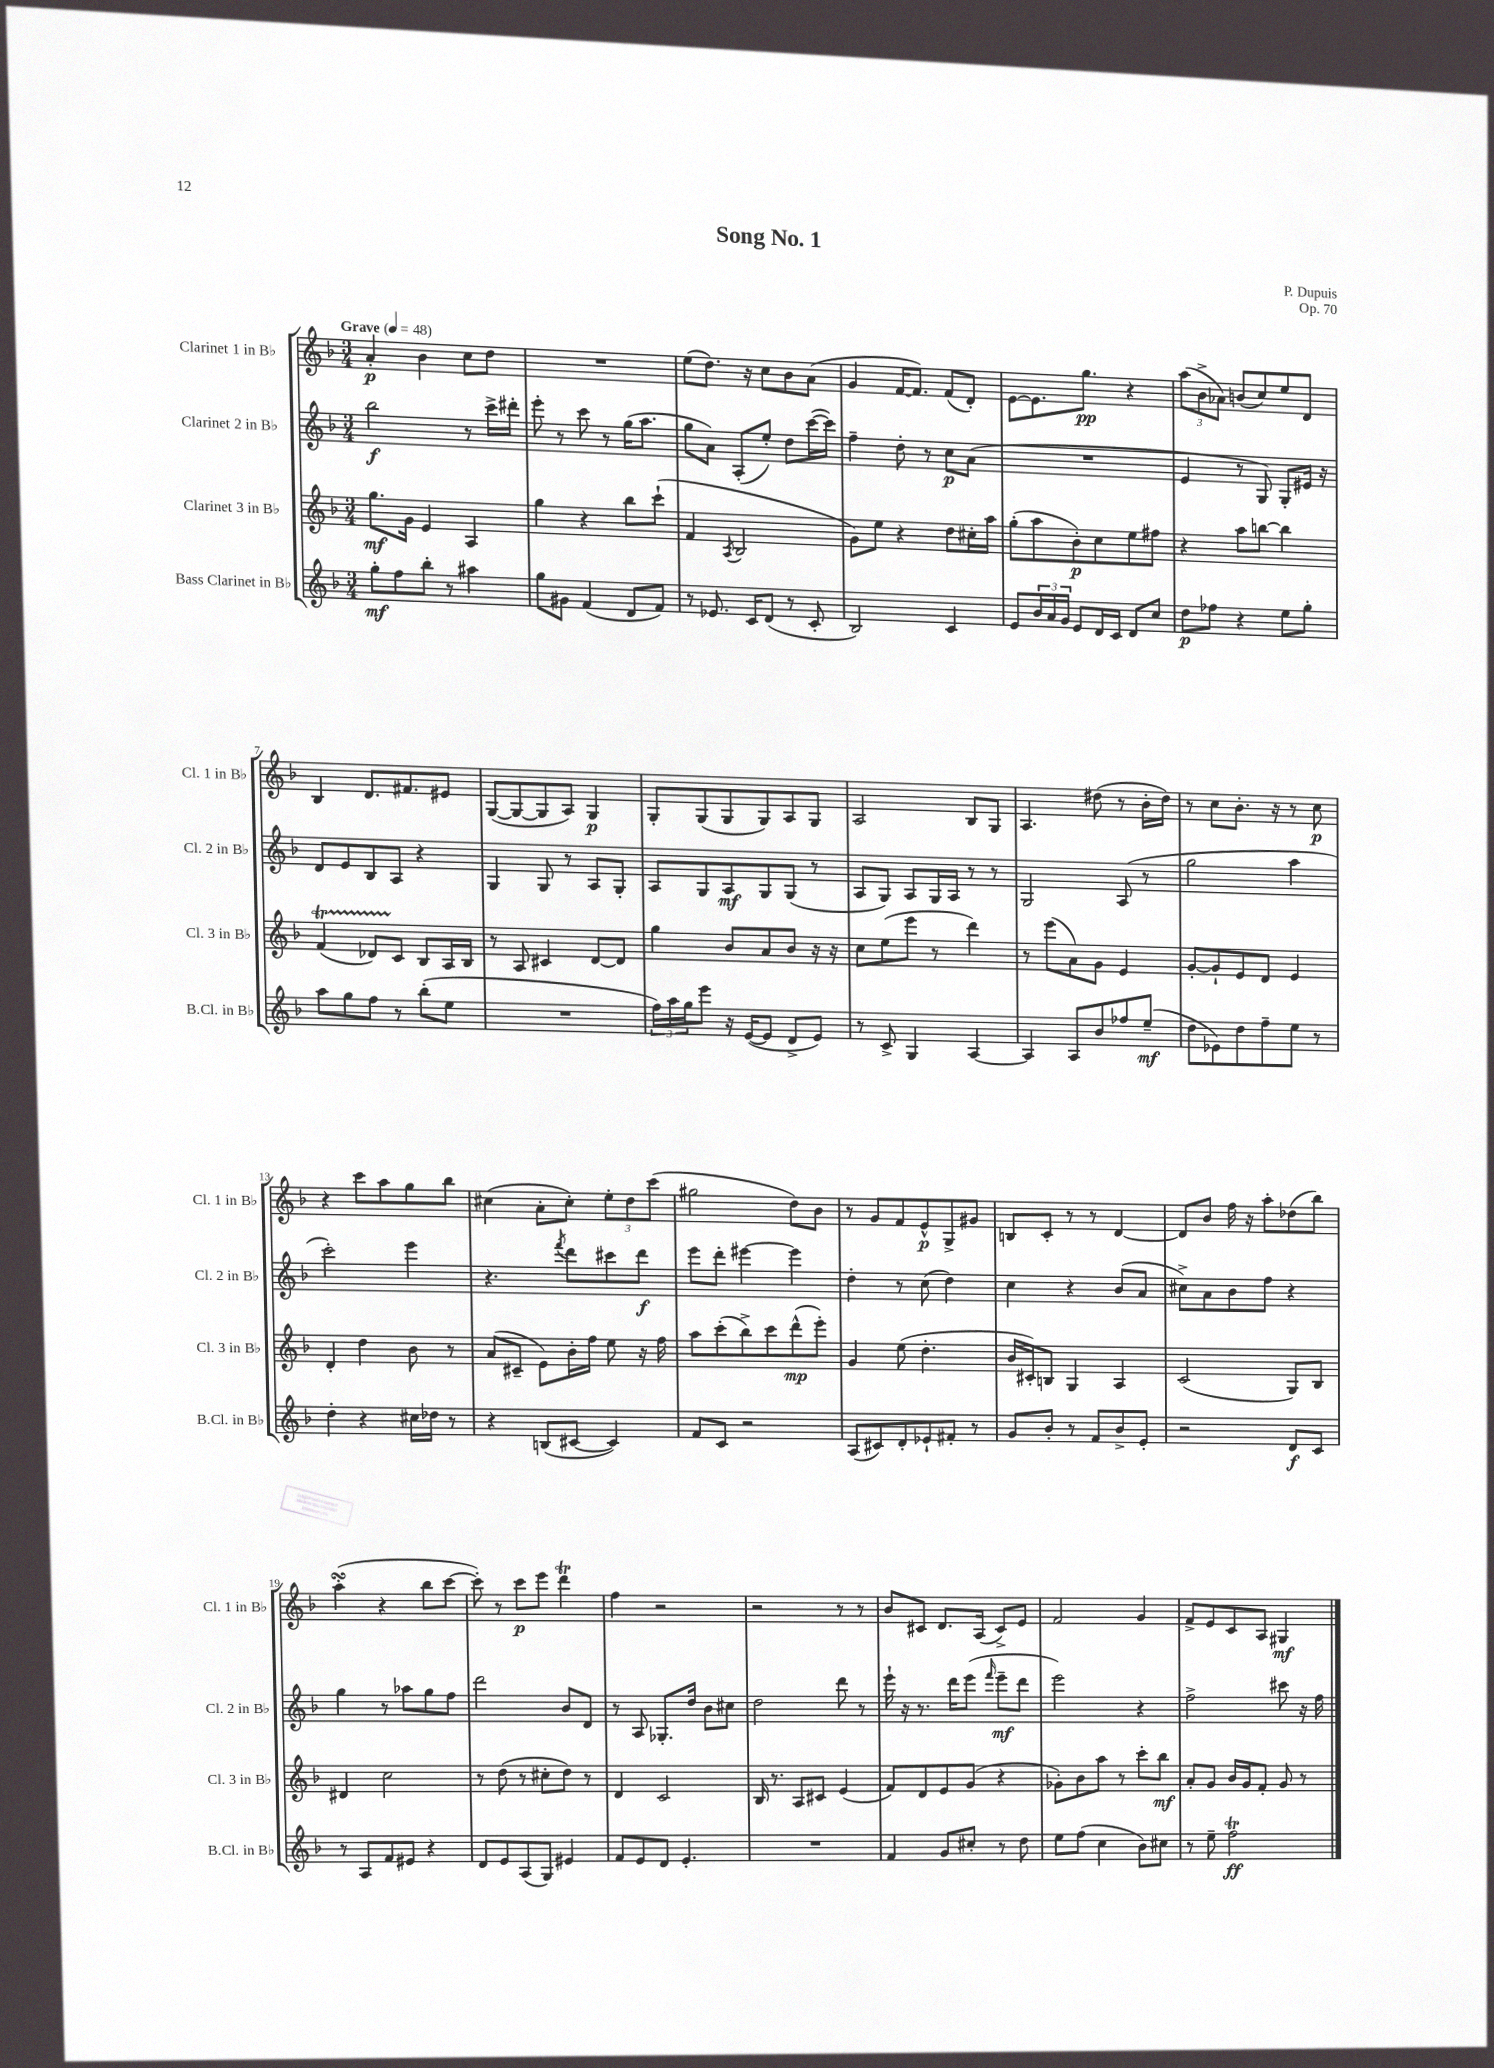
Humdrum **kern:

**kern	**dynam	**kern	**dynam	**kern	**dynam	**kern	**dynam
*part4	*part4	*part3	*part3	*part2	*part2	*part1	*part1
*staff4	*staff4	*staff3	*staff3	*staff2	*staff2	*staff1	*staff1
*I"Bass Clarinet in B♭	*	*I"Clarinet 3 in B♭	*	*I"Clarinet 2 in B♭	*	*I"Clarinet 1 in B♭	*
*I'B.Cl. in B♭	*	*I'Cl. 3 in B♭	*	*I'Cl. 2 in B♭	*	*I'Cl. 1 in B♭	*
*clefG2	*	*clefG2	*	*clefG2	*	*clefG2	*
*k[b-]	*	*k[b-]	*	*k[b-]	*	*k[b-]	*
*M3/4	*	*M3/4	*	*M3/4	*	*M3/4	*
*MM48	*	*MM48	*	*MM48	*	*MM48	*
=1	=1	=1	=1	=1	=1	=1	=1
!	!	!	!	!	!	!LO:TX:a:B:t=Grave	!
8gg'\L	mf	8.gg\L	mf	2bb-\	f	4a'/	p
8ff\	.	.	.	.	.	.	.
.	.	16g\Jk	.	.	.	.	.
8bb-'\J	.	4e/	.	.	.	4b-\	.
8r	.	.	.	.	.	.	.
4aa#X\	.	4A/	.	8r	.	8cc\L	.
.	.	.	.	16ccc^\LL	.	8dd\J	.
.	.	.	.	16ddd#X'\JJ	.	.	.
=2	=2	=2	=2	=2	=2	=2	=2
8gg\L	.	4gg\	.	8eee'\	.	2.r	.
8g#X\J	.	.	.	8r	.	.	.
(4f/	.	4r	.	8ccc\	.	.	.
.	.	.	.	8r	.	.	.
8d/L	.	8bb-\L	.	(16gg\KL	.	.	.
.	.	.	.	8.aa\J	.	.	.
8f/J)	.	(8ccc`\J	.	.	.	.	.
=3	=3	=3	=3	=3	=3	=3	=3
8r	.	4f/	.	8gg\L	.	(8ee\L	.
8.e-X/	.	.	.	8a\J)	.	8.dd\J)	.
.	.	8qA/	.	.	.	.	.
.	.	2B-/	.	(8A'/L	.	.	.
16c/KL	.	.	.	.	.	16r	.
(8d/J	.	.	.	8ee'/J)	.	8cc\L	.
8r	.	.	.	8dd\L	.	8b-\	.
8c'/	.	.	.	([16ccc\L	.	(8a\J	.
.	.	.	.	16ccc\JJ])	.	.	.
=4	=4	=4	=4	=4	=4	=4	=4
2B-/)	.	8g\L)	.	4ff~\	.	4g/	.
.	.	8ee\J	.	.	.	.	.
.	.	4r	.	8dd'\	.	[16f/KL	.
.	.	.	.	.	.	8.f/J])	.
.	.	.	.	8r	.	.	.
4c/	.	8dd\L	.	8cc\L	p	(8f/L	.
.	.	16cc#X'\L	.	(8a\J	.	8d'/J)	.
.	.	16aa\JJ	.	.	.	.	.
=5	=5	=5	=5	=5	=5	=5	=5
8e/L	.	(8gg'\L	.	2.r	.	[8e\L	.
24b-/L	.	8aa\	.	.	.	8.e\]	.
24a/	.	.	.	.	.	.	.
24g/JJ	.	.	.	.	.	.	.
8e/L	.	8b-'\)	p	.	.	.	.
.	.	.	.	.	.	8.gg\J	pp
16d/L	.	8cc\	.	.	.	.	.
16c/JJ	.	.	.	.	.	.	.
8d/L	.	8ee\	.	.	.	4r	.
8cc/J	.	8ff#X\J	.	.	.	.	.
=6	=6	=6	=6	=6	=6	=6	=6
8dd\L	p	4r	.	4e/	.	(12aa\L	.
.	.	.	.	.	.	12b-^\	.
8ff-X\J	.	.	.	.	.	.	.
.	.	.	.	.	.	12a-X\J)	.
4r	.	8aa\L	.	8r	.	(8bn/L	.
.	.	[8bbn\J	.	8G/)	.	8cc/)	.
8ee\L	.	4bb\]	.	8G'/L	.	8ee/	.
8gg'\J	.	.	.	16e#X/Jk	.	8d/J	.
.	.	.	.	16r	.	.	.
!!LO:LB:g=z
=7	=7	=7	=7	=7	=7	=7	=7
8aa\L	.	(4fT/	.	8d/L	.	4B-/	.
8gg\	.	.	.	8e/	.	.	.
8ff\J	.	8d-XTTT/L)	.	8B-/	.	8.d/L	.
8r	.	8c/J	.	8A/J	.	.	.
.	.	.	.	.	.	8.f#X/	.
(8bb-'\L	.	8B-/L	.	4r	.	.	.
8ee\J	.	16A/L	.	.	.	8e#X/J	.
.	.	16B-/JJ	.	.	.	.	.
=8	=8	=8	=8	=8	=8	=8	=8
2.r	.	8r	.	4G/	.	([8G/L	.
.	.	8A/	.	.	.	8G/_	.
.	.	4c#X/	.	8G/	.	8G/]	.
.	.	.	.	8r	.	8A/J)	.
.	.	[8d/L	.	8A/L	.	4G/	p
.	.	8d/J]	.	8G'/J	.	.	.
=9	=9	=9	=9	=9	=9	=9	=9
24ff\LL)	.	4gg\	.	8A/L	.	8G'/L	.
24aa\	.	.	.	.	.	.	.
24gg\J	.	.	.	.	.	.	.
8eee\J	.	.	.	8G/	.	(8G/	.
16r	.	8b-/L	.	8A/	mf	8G/	.
([16e/KL	.	.	.	.	.	.	.
8e/J]	.	8a/	.	8G/	.	8G/)	.
8d^/L	.	8b-/J	.	(8G/J	.	8A/	.
8e/J)	.	16r	.	8r	.	8G/J	.
.	.	16r	.	.	.	.	.
=10	=10	=10	=10	=10	=10	=10	=10
8r	.	8cc\L	.	8A/L	.	2A/	.
8c^/	.	(8ee\	.	8G/J)	.	.	.
4G/	.	8eee\J	.	8A/L	.	.	.
.	.	8r	.	16G/L	.	.	.
.	.	.	.	16A/JJ	.	.	.
[4A/	.	4ddd\)	.	8r	.	8B-/L	.
.	.	.	.	8r	.	8G/J	.
=11	=11	=11	=11	=11	=11	=11	=11
4A/]	.	8r	.	2G/	.	4.A/	.
.	.	(8eee\L	.	.	.	.	.
8A/L	.	8a\)	.	.	.	.	.
8b-/	.	8g\J	.	.	.	(8dd#X\	.
8ff-X/	.	4e/	.	(8A/	.	8r	.
(8ee~/J	mf	.	.	8r	.	16b-'\LL	.
.	.	.	.	.	.	16dd#\JJ)	.
=12	=12	=12	=12	=12	=12	=12	=12
8dd\L	.	[8g'/L	.	2gg\	.	8r	.
8e-X\)	.	8g`/]	.	.	.	8cc\L	.
8dd\	.	8e/	.	.	.	8.b-'\J	.
8ff~\	.	8d/J	.	.	.	.	.
.	.	.	.	.	.	16r	.
8ee\J	.	4e/	.	4aa\	.	8r	.
8r	.	.	.	.	.	8cc\	p
!!LO:LB:g=z
=13	=13	=13	=13	=13	=13	=13	=13
4dd'\	.	4d'/	.	2ccc'\)	.	4r	.
4r	.	4dd\	.	.	.	8ccc\L	.
.	.	.	.	.	.	8aa\	.
16cc#X\LL	.	8b-\	.	4eee\	.	8gg\	.
16dd-X\JJ	.	.	.	.	.	.	.
8r	.	8r	.	.	.	8bb-\J	.
=14	=14	=14	=14	=14	=14	=14	=14
4r	.	(8a/L	.	4.r	.	(4cc#X\	.
.	.	8c#X~/J	.	.	.	.	.
(8Bn/L	.	8e\L)	.	.	.	8a'\L	.
.	.	.	.	8qfff/	.	.	.
[8c#X/J	.	16b-'\L	.	8ddd\L	.	8cc#'\J)	.
.	.	16ff\JJ	.	.	.	.	.
4c#/])	.	8ee\	.	8ccc#X\	.	12ee'\L	.
.	.	.	.	.	.	12dd\	.
.	.	16r	.	8ddd\J	f	.	.
.	.	.	.	.	.	(12ccc\J	.
.	.	16ff\	.	.	.	.	.
=15	=15	=15	=15	=15	=15	=15	=15
8f/L	.	8aa\L	.	8eee\L	.	2gg#X\	.
8c/J	.	(8ccc'\	.	8ddd'\J	.	.	.
2r	.	8bb-^\)	.	[4eee#X\	.	.	.
.	.	8ccc\	.	.	.	.	.
.	.	(8ddd^^\	mp	4eee#\]	.	8dd\L)	.
.	.	8eee'\J)	.	.	.	8b-\J	.
=16	=16	=16	=16	=16	=16	=16	=16
(8A/L	.	4g/	.	4dd'\	.	8r	.
8c#X/)	.	.	.	.	.	8g/L	.
8d'/	.	(8ee\	.	8r	.	8f/	.
8e-X`/	.	4.dd'\	.	(8cc\	.	8e^^/	p
8f#X'/J	.	.	.	4dd\)	.	8G^/	.
8r	.	.	.	.	.	8g#X/J	.
=17	=17	=17	=17	=17	=17	=17	=17
8g/L	.	16b-/LL	.	4cc\	.	8Bn/L	.
.	.	16c#X'/J)	.	.	.	.	.
8b-'/J	.	8Bn/J	.	.	.	8c'/J	.
8r	.	4G/	.	4r	.	8r	.
8f/L	.	.	.	.	.	8r	.
8b-^/	.	4A/	.	(8b-/L	.	[4d/	.
8e'/J	.	.	.	8a/J	.	.	.
=18	=18	=18	=18	=18	=18	=18	=18
2r	.	(2c/	.	8cc#X^\L)	.	8d/L]	.
.	.	.	.	8a\	.	8b-/J	.
.	.	.	.	8b-\	.	16ff\	.
.	.	.	.	.	.	16r	.
.	.	.	.	8ff\J	.	8aa'\L	.
8d/L	f	8G/L)	.	4r	.	(8dd-X\	.
8c/J	.	8B-/J	.	.	.	8bb-\J)	.
!!LO:LB:g=z
=19	=19	=19	=19	=19	=19	=19	=19
8r	.	4d#X/	.	4gg\	.	(4aasSsS'\	.
8A/L	.	.	.	.	.	.	.
8f/	.	2cc\	.	8r	.	4r	.
8e#X/J	.	.	.	8aa-X\L	.	.	.
4r	.	.	.	8gg\	.	8bb-\L	.
.	.	.	.	8ff\J	.	[8ccc\J	.
=20	=20	=20	=20	=20	=20	=20	=20
8d/L	.	8r	.	2ddd\	.	8ccc'\])	.
8e/	.	(8dd\	.	.	.	8r	.
(8A/	.	8r	.	.	.	8ccc\L	p
8G/J)	.	8cc#X'\L	.	.	.	8eee\J	.
4e#X/	.	8dd\J)	.	8b-/L	.	4dddT\	.
.	.	8r	.	8d/J	.	.	.
=21	=21	=21	=21	=21	=21	=21	=21
8f/L	.	4d/	.	8r	.	4ff\	.
8e/	.	.	.	8A/	.	.	.
8d/J	.	2c/	.	8.G-X'/L	.	2r	.
4.e'/	.	.	.	.	.	.	.
.	.	.	.	16dd/Jk	.	.	.
.	.	.	.	8b-\L	.	.	.
.	.	.	.	8cc#X\J	.	.	.
=22	=22	=22	=22	=22	=22	=22	=22
2.r	.	16B-/	.	2dd\	.	2r	.
.	.	8.r	.	.	.	.	.
.	.	8A/L	.	.	.	.	.
.	.	8c#X/J	.	.	.	.	.
.	.	(4e/	.	8ddd\	.	8r	.
.	.	.	.	8r	.	8r	.
=23	=23	=23	=23	=23	=23	=23	=23
4f/	.	8f/L)	.	16eee`\	.	8b-/L	.
.	.	.	.	16r	.	.	.
.	.	8d/	.	8.r	.	8c#X/J	.
8g/L	.	8e/	.	.	.	8.d/L	.
.	.	.	.	16ddd\KL	.	.	.
8cc#X'/J	.	(8g/J	.	(8eee\J	.	.	.
.	.	.	.	.	.	(16A/Jk	.
.	.	.	.	16qqfff/	.	.	.
8r	.	4r	.	8eee~\L	mf	8c#^/L)	.
8dd\	.	.	.	8ddd\J	.	8e/J	.
=24	=24	=24	=24	=24	=24	=24	=24
8ee\L	.	8g-X'\L)	.	2eee\)	.	2f/	.
(8ff\J	.	8b-\	.	.	.	.	.
4cc\	.	8aa\J	.	.	.	.	.
.	.	8r	.	.	.	.	.
8b-\L)	.	8ccc'\L	.	4r	.	4g/	.
8cc#X\J	.	8bb-\J	mf	.	.	.	.
=25	=25	=25	=25	=25	=25	=25	=25
8r	.	8a'/L	.	2ff^\	.	8f^/L	.
8ee~\	.	8g/J	.	.	.	8e/	.
2ffT\	ff	16b-/LL	.	.	.	8c/	.
.	.	16g/J	.	.	.	.	.
.	.	8f'/J	.	.	.	8A/J	.
.	.	8g/	.	8ccc#X\	.	4G#X/	mf
.	.	8r	.	16r	.	.	.
.	.	.	.	16ff\	.	.	.
==	==	==	==	==	==	==	==
*-	*-	*-	*-	*-	*-	*-	*-
